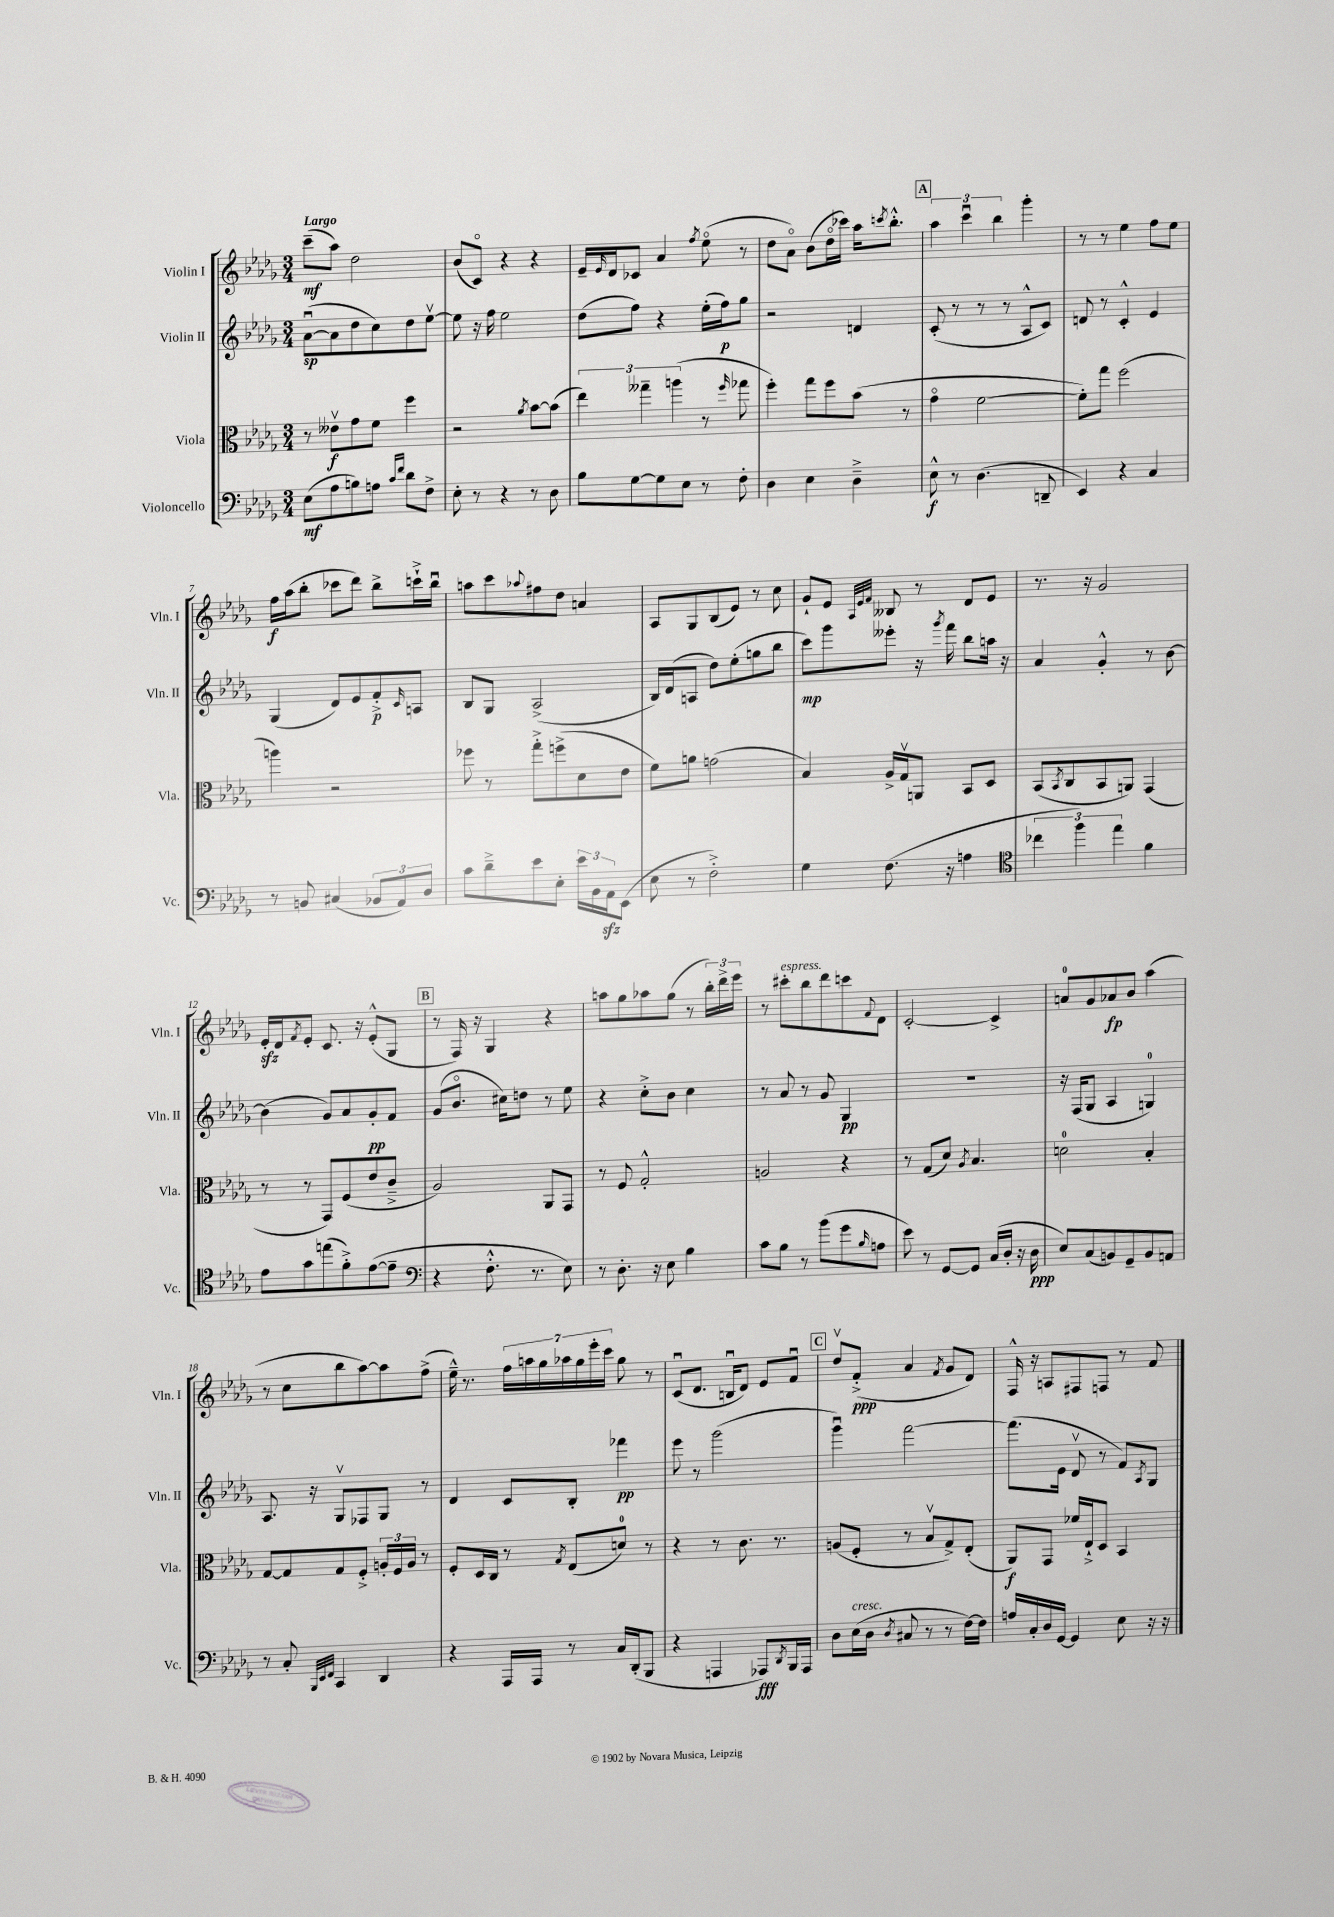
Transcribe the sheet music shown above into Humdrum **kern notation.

**kern	**dynam	**kern	**dynam	**kern	**dynam	**kern	**dynam
*part4	*part4	*part3	*part3	*part2	*part2	*part1	*part1
*staff4	*staff4	*staff3	*staff3	*staff2	*staff2	*staff1	*staff1
*I"Violoncello	*	*I"Viola	*	*I"Violin II	*	*I"Violin I	*
*I'Vc.	*	*I'Vla.	*	*I'Vln. II	*	*I'Vln. I	*
*clefF4	*	*clefC3	*	*clefG2	*	*clefG2	*
*k[b-e-a-d-g-]	*	*k[b-e-a-d-g-]	*	*k[b-e-a-d-g-]	*	*k[b-e-a-d-g-]	*
*M3/4	*	*M3/4	*	*M3/4	*	*M3/4	*
=1	=1	=1	=1	=1	=1	=1	=1
!	!	!	!	!	!	!LO:TX:a:B:t=Largo	!
(8E-\L	mf	8r	.	([8a-u\L	sp	(8ccc~\L	mf
8A-\	.	8e--Xv\L	f	8a-\]	.	8aa-\J)	.
8Bn\)	.	8g-\	.	8dd-\	.	2dd-\	.
8An\J	.	8f\J	.	8cc\)	.	.	.
16qqc/LL	.	.	.	.	.	.	.
16qqf/JJ	.	.	.	.	.	.	.
8d-\L	.	4ff\	.	8dd-\	.	.	.
8F^\J	.	.	.	[8ee-v\J	.	.	.
=2	=2	=2	=2	=2	=2	=2	=2
8E-'\	.	2r	.	8ee-\]	.	(8b-/L	.
8r	.	.	.	16r	.	8c/J)	.
.	.	.	.	16ff\	.	.	.
4r	.	.	.	2ee-\	.	4r	.
.	.	8qa-/	.	.	.	.	.
8r	.	[8b-\L	.	.	.	4r	.
8D-\	.	(8b-\J]	.	.	.	.	.
=3	=3	=3	=3	=3	=3	=3	=3
8B-\L	.	6ee-\)	.	(8dd-\L	.	16e-~/LL	.
.	.	.	.	.	.	16qqe-/	.
.	.	.	.	.	.	16d-/J	.
[8G-\	.	.	.	8ff\J)	.	8c-X/J	.
.	.	6gg--X~\	.	.	.	.	.
8G-\]	.	.	.	4r	.	4a-/	.
.	.	(6aan\	.	.	.	.	.
8E-\J	.	.	.	.	.	.	.
.	.	.	.	.	.	8qff/	.
8r	.	8r	.	(16ee-'\LL	.	(8ee-\	.
.	.	.	.	16ff\J)	p	.	.
.	.	16qqff/	.	.	.	.	.
8F'\	.	8gg-X\	.	8gg-\J	.	8r	.
=4	=4	=4	=4	=4	=4	=4	=4
4D-\	.	4ff'\)	.	2r	.	8dd-\L	.
.	.	.	.	.	.	8a-\J)	.
4E-\	.	8gg-\L	.	.	.	(8b-\L	.
.	.	8ff\	.	.	.	16dd-\L	.
.	.	.	.	.	.	16ccc-X\JJ)	.
4D-~^\	.	(8b-\J	.	4dn/	.	16aa-\KL	.
.	.	.	.	.	.	8qcccn/	.
.	.	.	.	.	.	8.bb-'^^\J	.
.	.	8r	.	.	.	.	.
!!LO:REH:place=s1:t=A
=5	=5	=5	=5	=5	=5	=5	=5
8E-^^\	f	4g-\	.	(8c'/	.	6aa-\	.
8r	.	.	.	8r	.	.	.
.	.	.	.	.	.	6cccu\	.
(4.D-\	.	[2f\	.	8r	.	.	.
.	.	.	.	.	.	6bb-\	.
.	.	.	.	8r	.	.	.
.	.	.	.	8A-^^/L	.	4ggg-'\	.
8DDn~/	.	.	.	8c/J)	.	.	.
=6	=6	=6	=6	=6	=6	=6	=6
4EE-/)	.	8f'\L])	.	8dn/	.	8r	.
.	.	8gg-\J	.	8r	.	8r	.
4r	.	(2ff\	.	4c'^^/	.	4ee-\	.
4C/	.	.	.	4e-/	.	8ff\L	.
.	.	.	.	.	.	8ee-\J	.
!!LO:LB:g=z
=7	=7	=7	=7	=7	=7	=7	=7
8r	.	4aan\)	.	(4G-/	.	16ff\LL	f
.	.	.	.	.	.	(16aa-\J	.
8BBn/	.	.	.	.	.	8bb-'\J	.
(4C#X/	.	2r	.	8d-/L)	.	8ccc-X\L	.
.	.	.	.	8e-/	.	8ddd-\J)	.
12BB-X/L	.	.	.	8f'^/	p	8bb-^\L	.
12AA-/)	.	.	.	.	.	.	.
.	.	.	.	16qqc/	.	.	.
.	.	.	.	8An/J	.	16cccn`^\L	.
12D-/J	.	.	.	.	.	.	.
.	.	.	.	.	.	16bb-u\JJ	.
=8	=8	=8	=8	=8	=8	=8	=8
8c\L	.	8ff-X\	.	8B-/L	.	8aan\L	.
8d-~^\	.	8r	.	8G-/J	.	8ccc\	.
.	.	.	.	.	.	8qqaa-X/	.
8e-\	.	8gg-'^\L	.	(2A-^/	.	8ff#X\	.
8E-'\J	.	(8ffn^\	.	.	.	8dd-\J	.
24e-\LL	.	8d-\	.	.	.	4an/	.
24BB-\	.	.	.	.	.	.	.
24AA-zz\J	.	.	.	.	.	.	.
(8EE-\J	.	8e-\J	.	.	.	.	.
=9	=9	=9	=9	=9	=9	=9	=9
8E-\	.	8f\L)	.	16B-/LL)	.	8A-/L	.
.	.	.	.	(16d-/J	.	.	.
8r	.	8an\J	.	8An/J	.	8G-/	.
2F'^\)	.	(2gn\	.	8dd-\L)	.	(8B-/	.
.	.	.	.	(8ee-'\	.	8e-/J)	.
.	.	.	.	8ggn\	.	8r	.
.	.	.	.	8bb-\J	.	8cc\	.
=10	=10	=10	=10	=10	=10	=10	=10
4G-\	.	4B-/)	.	8ccc\L)	mp	8g-`/L	.
.	.	.	.	8ggg-\	.	8e-/J	.
.	.	.	.	.	.	32qqA-/LLL	.
.	.	.	.	.	.	32qqe-/	.
.	.	.	.	.	.	32qqf/JJJ	.
(8.F\	.	16A-^/LL	.	8eee--X'\J	.	8B--X/	.
.	.	16G-v/J	.	.	.	.	.
.	.	8AAn/J	.	16r	.	8r	.
.	.	.	.	8qggg-/	.	.	.
16r	.	.	.	16fff\	.	.	.
4An\	.	8BB-/L	.	8bb-\L	.	8d-/L	.
.	.	8D-/J	.	16aan\Jk	.	8e-/J	.
.	.	.	.	16r	.	.	.
=11	=11	=11	=11	=11	=11	=11	=11
*clefC4	*	*	*	*	*	*	*
6cc-X\	.	(8BB-/L	.	4a-/	.	8.r	.
.	.	8qBB-/	.	.	.	.	.
.	.	8C/	.	.	.	.	.
6ff\)	.	.	.	.	.	.	.
.	.	.	.	.	.	16r	.
.	.	8BB-/	.	4g-'^^/	.	2g-/	.
6ee-\	.	.	.	.	.	.	.
.	.	8AAn/J)	.	.	.	.	.
4f\	.	(4GG-/	.	8r	.	.	.
.	.	.	.	[8b-\	.	.	.
!!LO:LB:g=z
=12	=12	=12	=12	=12	=12	=12	=12
8e-\L	.	8r	.	(4b-\]	.	16e-zz'/LL	.
.	.	.	.	.	.	16d-/J	.
.	.	.	.	.	.	8qf/	.
8g-\	.	8r	.	.	.	8e-'/J	.
(8een\	.	8GG-/L)	.	8g-/L)	.	8.c/	.
8f'^\)	.	(8F/	.	8a-/	.	.	.
.	.	.	.	.	.	16r	.
([8e-\	.	8e-/	.	8g-'/	pp	(8e-'^^/L	.
8e-~\J]	.	8c~^/J	.	8f/J	.	8G-/J	.
!!LO:REH:place=s1:t=B
=13	=13	=13	=13	=13	=13	=13	=13
*clefF4	*	*	*	*	*	*	*
4r	.	2A-/)	.	(8g-/L	.	8r	.
.	.	.	.	8.b-/J	.	16F/)	.
.	.	.	.	.	.	16r	.
8.F'^^\	.	.	.	.	.	4G-/	.
.	.	.	.	16cc#X\KL)	.	.	.
.	.	.	.	8ddn\J	.	.	.
8.r	.	.	.	.	.	.	.
.	.	8AA-/L	.	8r	.	4r	.
8E-\)	.	8GG-/J	.	8ee-\	.	.	.
=14	=14	=14	=14	=14	=14	=14	=14
8r	.	8r	.	4r	.	8aan\L	.
8.D-'\	.	8F/	.	.	.	8gg-\	.
.	.	2G-'^^/	.	8cc'^\L	.	8aa-X\	.
16r	.	.	.	.	.	.	.
8E-\	.	.	.	8b-\J	.	(8gg-\J	.
4B-\	.	.	.	4cc\	.	8r	.
.	.	.	.	.	.	24bb-'\LL)	.
.	.	.	.	.	.	24ddd-^\	.
.	.	.	.	.	.	24eee-\JJ	.
=15	=15	=15	=15	=15	=15	=15	=15
8c\L	.	2An/	.	8r	.	8r	.
!	!	!	!	!	!	!LO:TX:a:i:t=espress.	!
8B-\J	.	.	.	8a-/	.	8ccc#X'\L	.
8r	.	.	.	8r	.	8bb-\	.
(8b-\L	.	.	.	8g-/	.	8ddd-\	.
8g-\	.	4r	.	4G-/	pp	8cccn\	.
16qqB-/	.	.	.	.	.	8qqf/	.
8An\J	.	.	.	.	.	8d-\J	.
=16	=16	=16	=16	=16	=16	=16	=16
8e-\)	.	8r	.	2.r	.	[2c'/	.
8r	.	(8G-/L	.	.	.	.	.
[8GG-/L	.	8d-/J)	.	.	.	.	.
.	.	8qA-/	.	.	.	.	.
8GG-/J]	.	4.B-/	.	.	.	.	.
(16C/LL	.	.	.	.	.	4c^/]	.
16D-'/JJ	.	.	.	.	.	.	.
16r	.	.	.	.	.	.	.
16D-\	ppp	.	.	.	.	.	.
=17	=17	=17	=17	=17	=17	=17	=17
8E-/L)	.	2dn\	.	16r	.	8an/L	.
.	.	.	.	(16F/KL	.	.	.
(8C/	.	.	.	8G-/J	.	8g-/	.
8BBn/)	.	.	.	4A-/	.	8a-X/	fp
8GG-~/	.	.	.	.	.	8b-/J	.
8BB/	.	4B-'/	.	4Gn/)	.	(4aa-\	.
8AAn/J	.	.	.	.	.	.	.
!!LO:LB:g=z
=18	=18	=18	=18	=18	=18	=18	=18
8r	.	[8G-/L	.	8.A-/	.	8r	.
8C'/	.	8G-/]	.	.	.	8cc\L	.
.	.	.	.	16r	.	.	.
32qqBBB-/LLL	.	.	.	.	.	.	.
32qqEE-/	.	.	.	.	.	.	.
32qqFF/JJJ	.	.	.	.	.	.	.
4CC/	.	8G-/	.	8G-v/L	.	8bb-\	.
.	.	8F'^/J	.	8F-X/	.	[8aa-\)	.
4DD-/	.	24An'/LL	.	8G-/J	.	8aa-\]	.
.	.	24F/	.	.	.	.	.
.	.	24A/JJ	.	.	.	.	.
.	.	8r	.	8r	.	(8ff^\J	.
=19	=19	=19	=19	=19	=19	=19	=19
4r	.	8F'/L	.	4d-/	.	16ee-~^^\)	.
.	.	.	.	.	.	8.r	.
.	.	16D-/L	.	.	.	.	.
.	.	16C/JJ	.	.	.	.	.
16AAA-/LL	.	8r	.	8c/L	.	28ff\LL	.
.	.	.	.	.	.	28aan\	.
16AAA-/JJ	.	.	.	.	.	.	.
.	.	.	.	.	.	28gg-\	.
.	.	.	.	.	.	28aa-X\	.
.	.	8qG-/	.	.	.	.	.
8r	.	(8E-/L	.	8B-'/J	.	.	.
.	.	.	.	.	.	28gg-\	.
.	.	.	.	.	.	28eee-'\	.
.	.	.	.	.	.	28ccc\JJ	.
16C/LL	.	8dn/J)	.	4fff-X\	pp	8gg-\	.
(16DD-'/J	.	.	.	.	.	.	.
8BBB-/J	.	8r	.	.	.	8r	.
=20	=20	=20	=20	=20	=20	=20	=20
4r	.	4r	.	8eee-\	.	(8cu/L	.
.	.	.	.	8r	.	8.d-/J	.
4AAAn/	.	8r	.	(2ggg-\	.	.	.
.	.	.	.	.	.	16Bnu/KL	.
.	.	8.c\	.	.	.	8d-/J)	.
8AAA-X/L)	fff	.	.	.	.	8e-/L	.
.	.	8.r	.	.	.	.	.
8qDD-/	.	.	.	.	.	.	.
16BBB-/L	.	.	.	.	.	8fu/J	.
16AAA-/JJ	.	.	.	.	.	.	.
!!LO:REH:place=s1:t=C
=21	=21	=21	=21	=21	=21	=21	=21
8D-\L	.	(8An/L	.	4ggg-u\)	.	8dd-v/L	.
!LO:TX:a:i:t=cresc.	!	!	!	!	!	!	!
(16E-\L	.	8F'/J	.	.	.	(8f'^/J	ppp
16D-\JJ	.	.	.	.	.	.	.
8qD-/	.	.	.	.	.	.	.
8C#X/	.	8r	.	[2fff\	.	4a-/	.
8r	.	8B-v/L	.	.	.	.	.
.	.	.	.	.	.	8qf/	.
8r	.	8G-^/)	.	.	.	8g-/L	.
[16F\LL)	.	(8E-'/J	.	.	.	8d-/J)	.
16F\JJ]	.	.	.	.	.	.	.
=22	=22	=22	=22	=22	=22	=22	=22
16An/LL	.	8AA-/L)	f	(8.fff\L]	.	16F^^/	.
16C'/	.	.	.	.	.	16r	.
16D-/	.	8GG-/J	.	.	.	8An/L	.
[16GG-/JJ	.	.	.	16e-\Jk	.	.	.
4GG-/]	.	16f-X/LL	.	8d-v/	.	8F#X/	.
.	.	16E-`^/J	.	.	.	.	.
.	.	8D-/J	.	8r	.	8Fn/J	.
8E-\	.	4BB-/	.	8f/L)	.	8r	.
.	.	.	.	8qA-/	.	.	.
16r	.	.	.	8G-/J	.	8f/	.
16r	.	.	.	.	.	.	.
==	==	==	==	==	==	==	==
*-	*-	*-	*-	*-	*-	*-	*-
